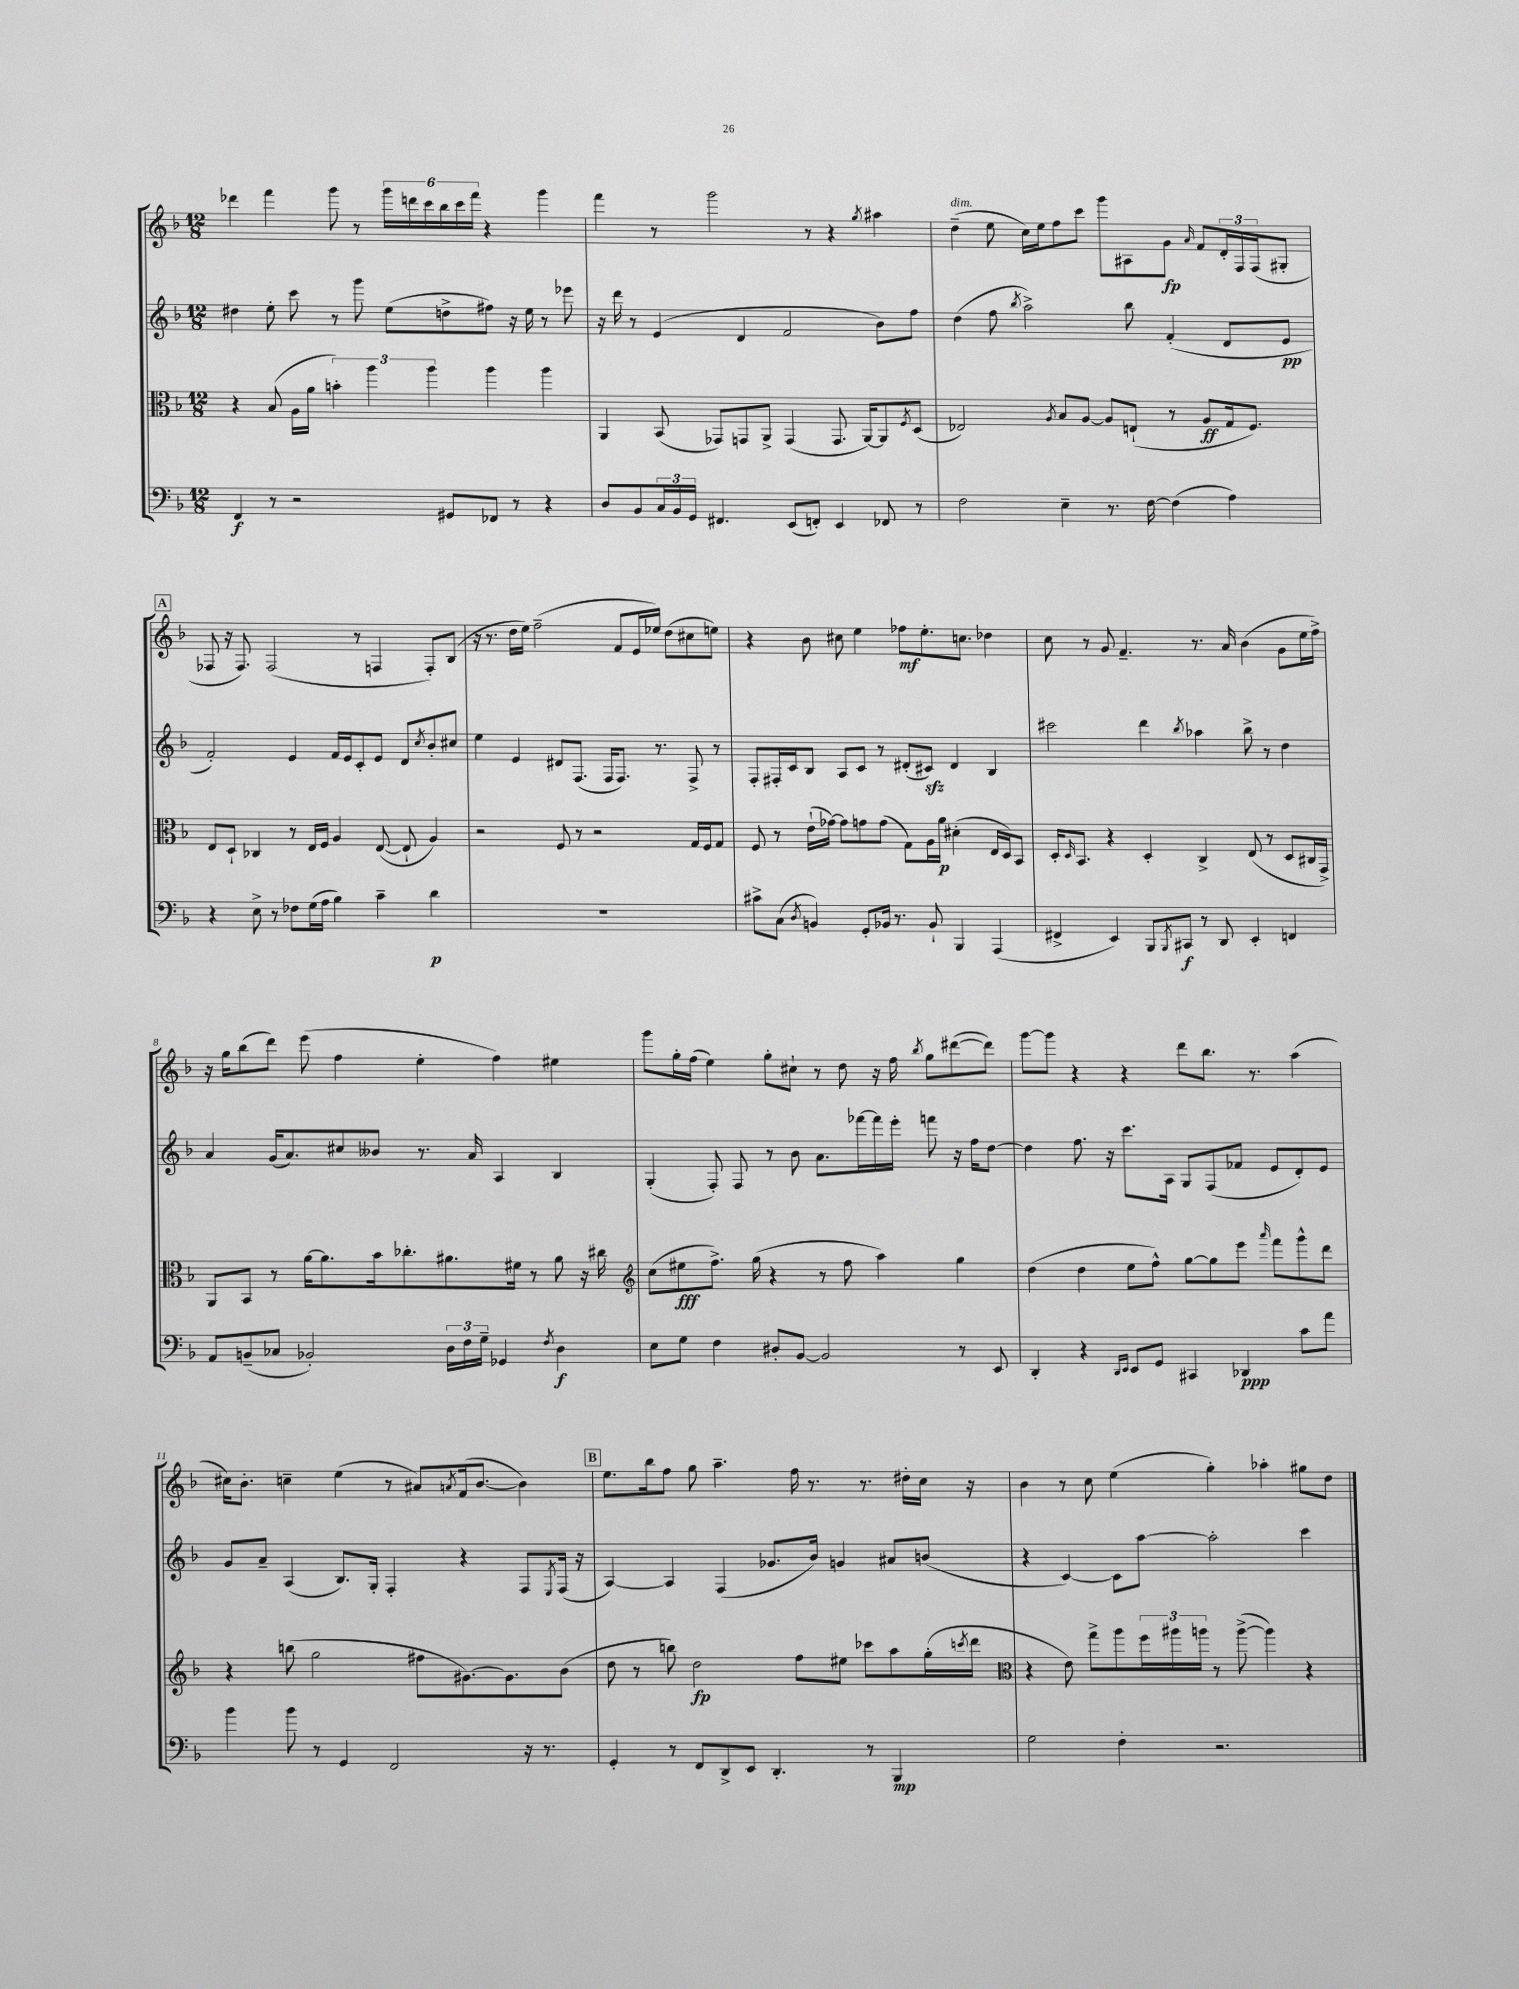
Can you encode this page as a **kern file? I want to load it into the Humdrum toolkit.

**kern	**dynam	**kern	**dynam	**kern	**dynam	**kern	**dynam
*part4	*part4	*part3	*part3	*part2	*part2	*part1	*part1
*staff4	*staff4	*staff3	*staff3	*staff2	*staff2	*staff1	*staff1
*clefF4	*	*clefC3	*	*clefG2	*	*clefG2	*
*k[b-]	*	*k[b-]	*	*k[b-]	*	*k[b-]	*
*M12/8	*	*M12/8	*	*M12/8	*	*M12/8	*
=1	=1	=1	=1	=1	=1	=1	=1
4FF/	f	4r	.	4dd#X\	.	4ddd-X\	.
8r	.	(8B-/	.	8ee'\	.	4fff\	.
2r	.	16A\LL	.	8ccc\	.	.	.
.	.	16a\JJ	.	.	.	.	.
.	.	6bn'\)	.	8r	.	8ggg\	.
.	.	.	.	8ggg\	.	8r	.
.	.	6aa\	.	.	.	.	.
.	.	.	.	(8ee\L	.	24ggg\LL	.
.	.	.	.	.	.	24dddn\	.
.	.	6aa\	.	.	.	24ccc\	.
8GG#X/L	.	.	.	8ddn^\	.	24bb-\	.
.	.	.	.	.	.	24ccc\	.
.	.	.	.	.	.	24fff\JJ	.
8FF-X/J	.	4aa\	.	8ff#X\J)	.	4r	.
8r	.	.	.	16r	.	.	.
.	.	.	.	16ee\	.	.	.
4r	.	4aa\	.	8r	.	4ggg\	.
.	.	.	.	8eee-X\	.	.	.
=2	=2	=2	=2	=2	=2	=2	=2
8D/L	.	4AA/	.	16r	.	4fff\	.
.	.	.	.	16ddd\	.	.	.
8BB-/	.	.	.	8r	.	.	.
24C/L	.	(8BB-/	.	(4e/	.	8r	.
24BB-/	.	.	.	.	.	.	.
24GG/JJ	.	.	.	.	.	.	.
4.FF#X/	.	8GG-X/L)	.	.	.	2ggg\	.
.	.	8GGn/	.	4d/	.	.	.
.	.	8AA^/J	.	.	.	.	.
(8EE/L	.	(4GG/	.	2f/	.	.	.
8FFn'/J)	.	.	.	.	.	8r	.
4EE/	.	8.GG/	.	.	.	4r	.
.	.	[16AA/KL)	.	.	.	.	.
.	.	.	.	.	.	8qgg/	.
8FF-X/	.	8AA/]	.	8b-\L)	.	4aa#X\	.
.	.	8qF/	.	.	.	.	.
8r	.	(8D/J	.	8ff\J	.	.	.
=3	=3	=3	=3	=3	=3	=3	=3
!	!	!	!	!	!	!LO:TX:a:i:t=dim.	!
2F\	.	2E-X/)	.	(4dd\	.	(4dd~\	.
.	.	.	.	8ff\	.	8ee\	.
.	.	.	.	8qbb-/	.	.	.
.	.	.	.	2aa^\)	.	16cc\LL)	.
.	.	.	.	.	.	16ee\J	.
.	.	8qA/	.	.	.	.	.
4E~\	.	8B-/L	.	.	.	8ff\	.
.	.	[8A/J	.	.	.	8ccc\J	.
8.r	.	8A/L]	.	.	.	8ggg\L	.
.	.	(8En`/J	.	8bb-\	.	8A#X\	.
[16F\	.	.	.	.	.	.	.
(4F\]	.	8r	.	(4f'/	.	8g\J	fp
.	.	.	.	.	.	16qqa/	.
.	.	8A/L	ff	.	.	8f/L	.
4A\)	.	16G/k	.	8d/L	.	24d'/L	.
.	.	.	.	.	.	24F/	.
.	.	8.F/J)	.	.	.	.	.
.	.	.	.	.	.	(24F/J	.
.	.	.	.	8e/J	pp	8G#X'/J	.
!!LO:LB:g=z
!!LO:REH:place=s1:t=A
=4	=4	=4	=4	=4	=4	=4	=4
4r	.	8E/L	.	2f'/)	.	8F-X/	.
.	.	8D`/J	.	.	.	16r	.
.	.	.	.	.	.	8.F-/)	.
8E^\	.	4C-X/	.	.	.	.	.
8r	.	.	.	.	.	(2F-/	.
8F-X\L	.	8r	.	4e/	.	.	.
(16G\L	.	16E/LL	.	.	.	.	.
16A\JJ	.	16F/JJ	.	.	.	.	.
4B-\)	.	4A/	.	16f/LL	.	.	.
.	.	.	.	16e/J	.	.	.
.	.	.	.	8c'/	.	8r	.
4c~\	.	([8E/	.	8e/J	.	4Fn/	.
.	.	8E`/]	.	8d/L	.	.	.
.	.	.	.	8qcc/	.	.	.
4d\	p	4A/)	.	8b-'/	.	8F'/L)	.
.	.	.	.	8cc#X/J	.	(8B-/J	.
=5	=5	=5	=5	=5	=5	=5	=5
1.r	.	2r	.	4ee\	.	16r	.
.	.	.	.	.	.	8.r	.
.	.	.	.	4e/	.	16dd\LL	.
.	.	.	.	.	.	16ee\JJ)	.
.	.	.	.	.	.	(2ff~\	.
.	.	8F/	.	8d#X/L	.	.	.
.	.	8r	.	(8.F/J	.	.	.
.	.	2r	.	.	.	.	.
.	.	.	.	16F/KL	.	.	.
.	.	.	.	8.F/J)	.	8f/L	.
.	.	.	.	.	.	16e/L	.
.	.	.	.	8.r	.	16ee-X/JJ)	.
.	.	.	.	.	.	(8dd\L	.
.	.	16G/LL	.	8F^/	.	8cc#X\	.
.	.	16F/J	.	.	.	.	.
.	.	8G/J	.	8r	.	8een\J)	.
=6	=6	=6	=6	=6	=6	=6	=6
8c#X^\L	.	8F/	.	8F'/L	.	4r	.
(8C\J	.	8r	.	16F#X'/L	.	.	.
.	.	.	.	16c/J	.	.	.
8qD/	.	.	.	.	.	.	.
4BBn/)	.	(16e`\LL	.	8B-/J	.	8b-\	.
.	.	[16g-X\JJ)	.	.	.	.	.
.	.	8g-\L]	.	8A/L	.	8cc#X\	.
8GG'/L	.	8gn\	.	8c/J	.	4ee\	.
16BB-X/Jk	.	(8g\J	.	8r	.	.	.
8.r	.	.	.	.	.	.	.
.	.	8G\L)	.	(8d#X'/L	.	8ff-X\L	mf
8BB-`/	.	16A\L	.	8c#Xzz/J)	.	8.ee'\	.
.	.	16a\JJ	p	.	.	.	.
4BBB-/	.	(4d#X'\	.	4d#/	.	.	.
.	.	.	.	.	.	8.ccn\J	.
(4AAA/	.	16E/LL	.	4B-/	.	4dd-X\	.
.	.	16D/J)	.	.	.	.	.
.	.	8BB-/J	.	.	.	.	.
=7	=7	=7	=7	=7	=7	=7	=7
4FF#X^/	.	16D'/KL	.	2ccc#X\	.	8cc\	.
.	.	16qqD/	.	.	.	.	.
.	.	8.BB-/J	.	.	.	.	.
.	.	.	.	.	.	8r	.
4EE/)	.	4r	.	.	.	8g/	.
.	.	.	.	.	.	4.f~/	.
8BBB-/L	.	4D'/	.	4ddd\	.	.	.
8qBBB-/	.	.	.	.	.	.	.
8CC#X/J	f	.	.	.	.	.	.
.	.	.	.	8qbb-/	.	.	.
8r	.	4C^/	.	4aa-X\	.	8.r	.
8DD/	.	.	.	.	.	.	.
.	.	.	.	.	.	16a/	.
4EE'/	.	(8E/	.	8bb-^\	.	(4b-\	.
.	.	8r	.	8r	.	.	.
4FFn/	.	8D/L	.	4dd\	.	8g\L	.
.	.	16C#X/L	.	.	.	16ee\L	.
.	.	16GG^/JJ)	.	.	.	16ff^\JJ)	.
!!LO:LB:g=z
=8	=8	=8	=8	=8	=8	=8	=8
8AA/L	.	8AA/L	.	4a/	.	16r	.
.	.	.	.	.	.	16gg\KL	.
(8BBn~/	.	8BB-/J	.	.	.	(8bb-\	.
8C-X/J	.	8r	.	(16g/KL	.	8ddd\J)	.
.	.	.	.	8.a/)	.	.	.
2BB-X'/)	.	[16a\KL	.	.	.	(8eee\	.
.	.	8.a\]	.	.	.	.	.
.	.	.	.	8cc#X/	.	4ff\	.
.	.	16b-\k	.	8b--X/J	.	.	.
.	.	8.cc-X'\	.	.	.	.	.
.	.	.	.	8.r	.	4ee'\	.
24D\LL	.	8.a#X\	.	.	.	.	.
24F\	.	.	.	.	.	.	.
.	.	.	.	16a/	.	.	.
24G~\JJ	.	.	.	.	.	.	.
4GG-X/	.	.	.	4A/	.	4ff\)	.
.	.	16f#X\Jk	.	.	.	.	.
.	.	8r	.	.	.	.	.
8qF/	.	.	.	.	.	.	.
4D\	f	8a#\	.	4B-/	.	4ee#X\	.
.	.	16r	.	.	.	.	.
.	.	16cc#X\	.	.	.	.	.
=9	=9	=9	=9	=9	=9	=9	=9
*	*	*clefG2	*	*	*	*	*
8E\L	.	(8cc\L	.	(4G'/	.	8ggg\L	.
8G\J	.	8ee#X\	fff	.	.	16gg'\L	.
.	.	.	.	.	.	(16ff\JJ	.
4F\	.	8.ff^\J)	.	8F'/)	.	4ee\)	.
.	.	.	.	8F/	.	.	.
.	.	(16gg\	.	.	.	.	.
8D#X'/L	.	4r	.	8r	.	8gg'\L	.
[8BB-/J	.	.	.	8b-\	.	8cc#X`\J	.
2BB-/]	.	8r	.	8.a\L	.	8r	.
.	.	8ff\	.	.	.	8dd\	.
.	.	.	.	[16fff-X\L	.	.	.
.	.	4aa\)	.	16fff-\]	.	16r	.
.	.	.	.	16eee'\JJ	.	16ff\	.
.	.	.	.	.	.	8qbb-/	.
.	.	.	.	8fffn\	.	8gg\L	.
8r	.	4gg\	.	16r	.	([8ddd#X\	.
.	.	.	.	16ff\KL	.	.	.
8EE/	.	.	.	[8dd\J	.	8ddd#\J])	.
=10	=10	=10	=10	=10	=10	=10	=10
4DD'/	.	(4dd\	.	4dd\]	.	[8ggg\L	.
.	.	.	.	.	.	8ggg\J]	.
4r	.	4dd\	.	8.ff\	.	4r	.
.	.	.	.	16r	.	.	.
16qqDD/LL	.	.	.	.	.	.	.
16qqEE/JJ	.	.	.	.	.	.	.
8EE/L	.	8ee\L	.	8.ccc\L	.	4r	.
8GG/J	.	8ff^^\J)	.	.	.	.	.
.	.	.	.	16A\Jk	.	.	.
4CC#X/	.	[8gg\L	.	8G/L	.	8ddd\L	.
.	.	8gg\]	.	(8F/	.	8.bb-\J	.
4DD-X/	ppp	8eee\J	.	8f-X/J	.	.	.
.	.	.	.	.	.	8.r	.
.	.	16qqaaa/	.	.	.	.	.
.	.	8fff\L	.	8e/L	.	.	.
8c\L	.	8ggg^^\	.	8d'/)	.	(4aa\	.
8a\J	.	8ddd\J	.	8e/J	.	.	.
!!LO:LB:g=z
=11	=11	=11	=11	=11	=11	=11	=11
4b-\	.	4r	.	8g/L	.	16cc#X\KL)	.
.	.	.	.	.	.	8.b-'\J	.
.	.	.	.	8a~/J	.	.	.
8b-\	.	(8bbn\	.	(4A/	.	4ccn~\	.
8r	.	2gg\	.	.	.	.	.
4GG/	.	.	.	8.B-/L)	.	(4ee\	.
.	.	.	.	16G'/Jk	.	.	.
2FF/	.	.	.	4F'/	.	8r	.
.	.	8ff#X\L	.	.	.	8a#X/L)	.
.	.	.	.	.	.	8qan/	.
.	.	[8.g#X\)	.	4r	.	(16f/k	.
.	.	.	.	.	.	[8.b-/J	.
.	.	8.g#\]	.	.	.	.	.
16r	.	.	.	8F/L	.	4b-\])	.
8.r	.	.	.	.	.	.	.
.	.	.	.	8qE/	.	.	.
.	.	(8b-\J	.	(16F/Jk	.	.	.
.	.	.	.	16r	.	.	.
!!LO:REH:place=s1:t=B
=12	=12	=12	=12	=12	=12	=12	=12
4GG'/	.	8dd\	.	[4A/)	.	8.ee\L	.
.	.	8r	.	.	.	.	.
.	.	.	.	.	.	16bb-\k	.
8r	.	8bbn\)	.	4A/]	.	8ff\J	.
8FF/L	.	2dd\	fp	.	.	8gg\	.
8DD^/	.	.	.	(4F/	.	4.aa~\	.
8EE/J	.	.	.	.	.	.	.
4.DD'/	.	.	.	8.g-X/L	.	.	.
.	.	8ff\L	.	.	.	16ff\	.
.	.	.	.	16b-/Jk)	.	8.r	.
.	.	8ee#X\J	.	4gn/	.	.	.
8r	.	8ccc-X\L	.	.	.	8.r	.
4BBB-/	mp	8aa\	.	8a#X/L	.	.	.
.	.	.	.	.	.	16dd#X'\LL	.
.	.	(16gg'\L	.	(8bn/J	.	16cc\JJ	.
.	.	8qcccn/	.	.	.	.	.
.	.	16ddd\JJ	.	.	.	16r	.
=13	=13	=13	=13	=13	=13	=13	=13
*	*	*clefC3	*	*	*	*	*
2G\	.	4r	.	4r	.	4b-\	.
.	.	8e\)	.	[4c/)	.	8r	.
.	.	8gg^\L	.	.	.	8cc\	.
4F'\	.	8aa\	.	8c\L]	.	(4ee\	.
.	.	24ff\L	.	[8aa\J	.	.	.
.	.	24aa#X\	.	.	.	.	.
.	.	24aan\JJ	.	.	.	.	.
2.r	.	8r	.	2aa'\]	.	4gg'\)	.
.	.	([8aa^\	.	.	.	.	.
.	.	4aa\])	.	.	.	4aa-X'\	.
.	.	4r	.	4ccc\	.	8gg#X\L	.
.	.	.	.	.	.	8dd\J	.
==	==	==	==	==	==	==	==
*-	*-	*-	*-	*-	*-	*-	*-
